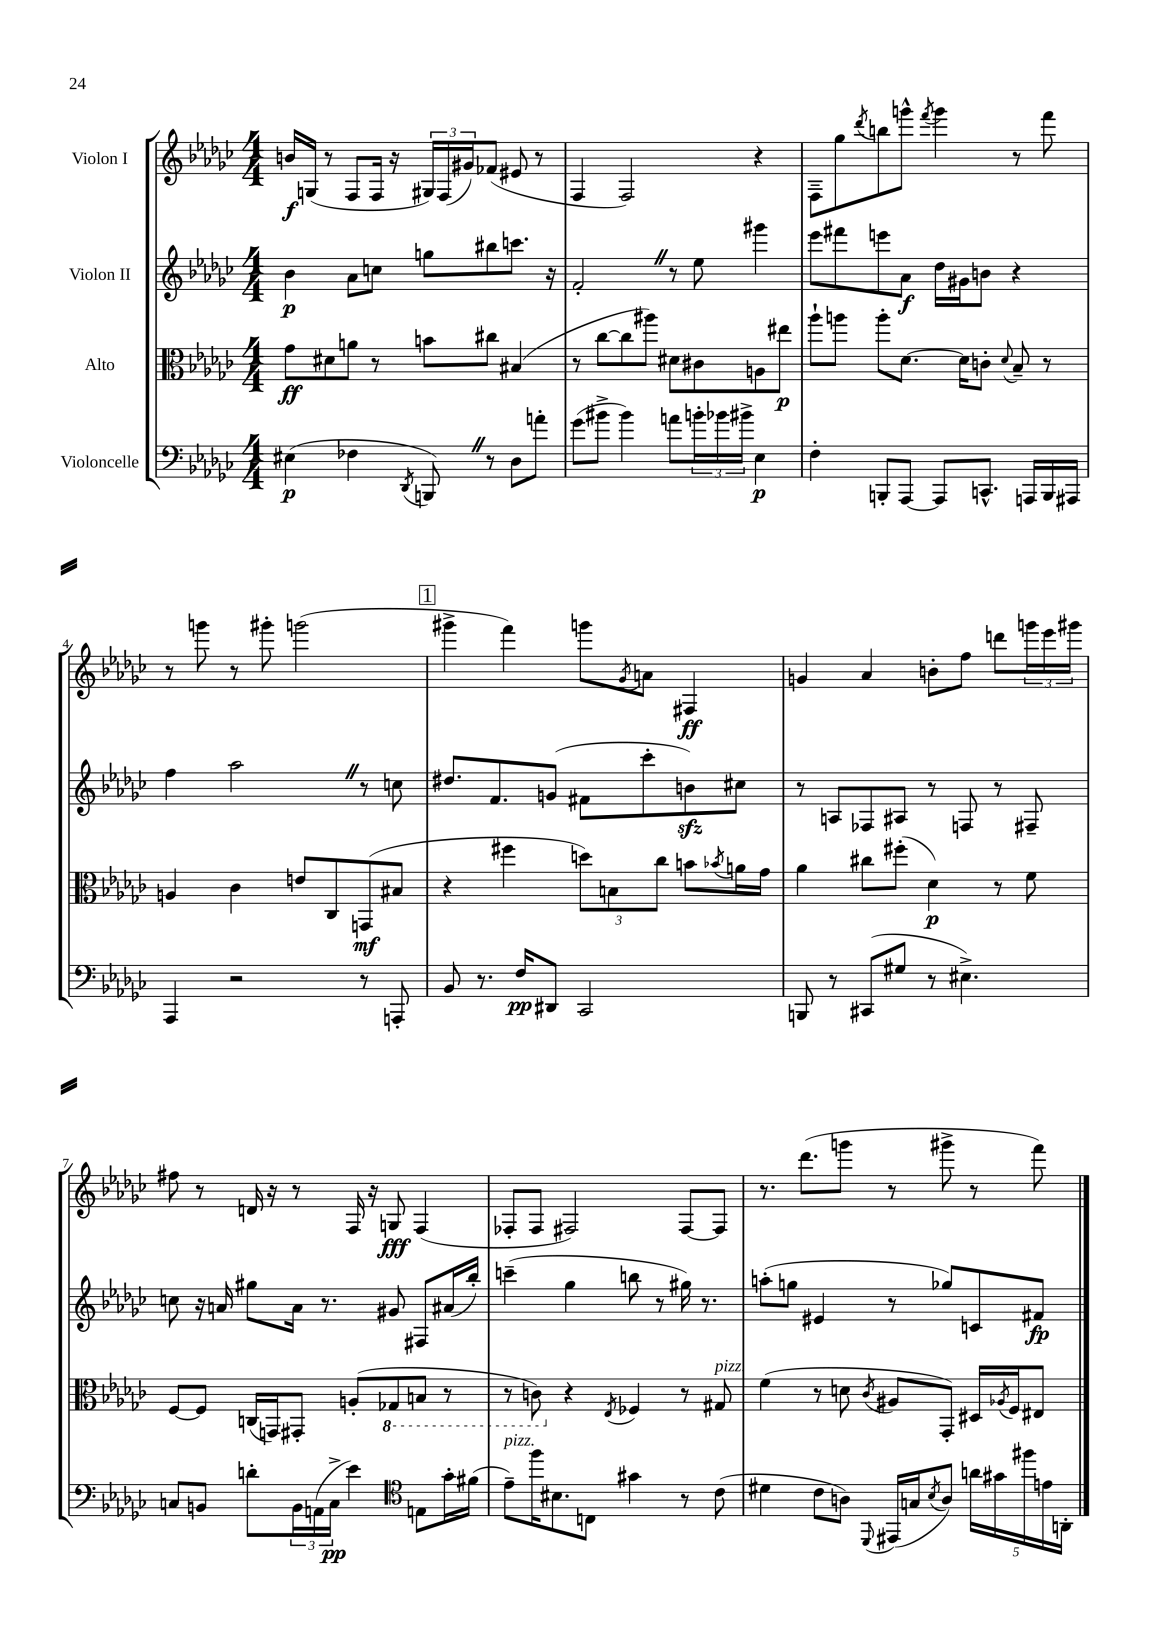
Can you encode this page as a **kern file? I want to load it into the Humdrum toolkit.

**kern	**dynam	**kern	**dynam	**kern	**dynam	**kern	**dynam
*part4	*part4	*part3	*part3	*part2	*part2	*part1	*part1
*staff4	*staff4	*staff3	*staff3	*staff2	*staff2	*staff1	*staff1
*I"Violoncelle	*	*I"Alto	*	*I"Violon II	*	*I"Violon I	*
*clefF4	*	*clefC3	*	*clefG2	*	*clefG2	*
*k[b-e-a-d-g-c-]	*	*k[b-e-a-d-g-c-]	*	*k[b-e-a-d-g-c-]	*	*k[b-e-a-d-g-c-]	*
*M4/4	*	*M4/4	*	*M4/4	*	*M4/4	*
=1	=1	=1	=1	=1	=1	=1	=1
(4E#X\	p	8g-\L	ff	4b-\	p	16bn/LL	f
.	.	.	.	.	.	(16Gn/JJ	.
.	.	8d#X\	.	.	.	8r	.
4F-X\	.	8an\J	.	8a-\L	.	8F/L	.
.	.	8r	.	8ccn\J	.	16F/Jk	.
.	.	.	.	.	.	16r	.
8qDD-/	.	.	.	.	.	.	.
8BBBnZ/)	.	8bn\L	.	8ggn\L	.	24G#X/LL)	.
.	.	.	.	.	.	(24F/	.
.	.	.	.	.	.	24g#X/J)	.
8r	.	8cc#X\J	.	8bb#X\	.	(8f-X/J	.
8D-\L	.	(4B#X/	.	8.cccn\J	.	8e#X/	.
8an'\J	.	.	.	.	.	8r	.
.	.	.	.	16r	.	.	.
=2	=2	=2	=2	=2	=2	=2	=2
(8g-\L	.	8r	.	2f'Z/	.	4F/	.
8b#X^\J	.	[8cc-\L	.	.	.	.	.
4b#\)	.	8cc-\]	.	.	.	2F/)	.
.	.	8aa#X\J)	.	.	.	.	.
8an\L	.	8d#X\L	.	8r	.	.	.
24bn'\L	.	8c#X\	.	8ee-\	.	.	.
24b-X\	.	.	.	.	.	.	.
24b#X^\JJ	.	.	.	.	.	.	.
4E-\	p	8An\	.	4ggg#X\	.	4r	.
.	.	8ee#X\J	p	.	.	.	.
=3	=3	=3	=3	=3	=3	=3	=3
4F'\	.	8aa-`\L	.	8eee-\L	.	8F~\L	.
.	.	8aan\J	.	8fff#X\	.	8gg-\	.
.	.	.	.	.	.	8qddd-/	.
8BBBn'/L	.	8aa'\L	.	8eeen\	.	8bbn\	.
[8AAA-/J	.	[8.d-\J	.	8a-\J	f	8gggn^^\J	.
.	.	.	.	.	.	8qfff/	.
8AAA-/L]	.	.	.	16dd-\LL	.	4ggg\	.
.	.	16d-\KL]	.	16g#X\J	.	.	.
8.CCn^^/J	.	8cn'\J	.	8bn\J	.	.	.
.	.	8qqd-/	.	.	.	.	.
.	.	8B-~/	.	4r	.	8r	.
16AAAn/LL	.	.	.	.	.	.	.
16BBB/	.	8r	.	.	.	8fff\	.
16AAA#X/JJ	.	.	.	.	.	.	.
!!LO:LB:g=z
=4	=4	=4	=4	=4	=4	=4	=4
4AAA-/	.	4An/	.	4ff\	.	8r	.
.	.	.	.	.	.	8gggn\	.
2r	.	4c-\	.	2aa-Z\	.	8r	.
.	.	.	.	.	.	8ggg#X'\	.
.	.	8en/L	.	.	.	(2gggn\	.
.	.	8C-/	.	.	.	.	.
8r	.	(8GGn/	mf	8r	.	.	.
8AAAn'/	.	8B#X/J	.	8ccn\	.	.	.
!!LO:REH:place=s1:t=1
=5	=5	=5	=5	=5	=5	=5	=5
8BB-/	.	4r	.	8.dd#X/L	.	4ggg#X^\	.
8.r	.	.	.	.	.	.	.
.	.	.	.	8.f/	.	.	.
.	.	4ff#X\	.	.	.	4fff\)	.
16F/KL	pp	.	.	.	.	.	.
8DD#X/J	.	.	.	(8gn/J	.	.	.
2CC-/	.	12ddn\L)	.	8f#X\L	.	8gggn\L	.
.	.	12Bn\	.	.	.	.	.
.	.	.	.	.	.	8qg-/	.
.	.	.	.	8ccc-'\	.	8an\J	.
.	.	12cc-\J	.	.	.	.	.
.	.	8bn\L	.	8bnzz\)	.	4F#X/	ff
.	.	8qb-X/	.	.	.	.	.
.	.	16an\L	.	8cc#X\J	.	.	.
.	.	16g-\JJ	.	.	.	.	.
=6	=6	=6	=6	=6	=6	=6	=6
8BBBn/	.	4a-\	.	8r	.	4gn/	.
8r	.	.	.	8An/L	.	.	.
(8CC#X/L	.	8cc#X\L	.	8F-X/	.	4a-/	.
8G#X/J	.	(8ff#X'\J	.	8A#X/J	.	.	.
8r	.	4d-\)	p	8r	.	8bn'\L	.
4.E#X^\)	.	.	.	8Fn/	.	8ff\J	.
.	.	8r	.	8r	.	8dddn\L	.
.	.	8f\	.	8F#X~/	.	24gggn\L	.
.	.	.	.	.	.	24eee-\	.
.	.	.	.	.	.	24ggg#X\JJ	.
!!LO:LB:g=z
=7	=7	=7	=7	=7	=7	=7	=7
8Cn/L	.	[8F/L	.	8ccn\	.	8ff#X\	.
8BBn/J	.	8F/J]	.	16r	.	8r	.
.	.	.	.	16an/	.	.	.
8dn'\L	.	(16Cn/LL	.	8gg#X\L	.	16dn/	.
.	.	16GGn/J)	.	.	.	16r	.
24BB\L	.	8GG#X'/J	.	16a\Jk	.	8r	.
(24AAn\	.	.	.	.	.	.	.
.	.	.	.	8.r	.	.	.
24C^\JJ	pp	.	.	.	.	.	.
4e-\)	.	(8An'/L	.	.	.	16F/	.
.	.	.	.	.	.	16r	.
*	*	*8ba	*	*	*	*	*
.	.	8GG-X/	.	8g#X/	.	8Gn/	fff
*clefC4	*	*	*	*	*	*	*
8En\L	.	8BBn/J	.	8F#X/L	.	(4F/	.
16g-'\L	.	8r	.	(16a#X/L	.	.	.
(16f#X\JJ	.	.	.	16bb-'/JJ)	.	.	.
=8	=8	=8	=8	=8	=8	=8	=8
!LO:TX:a:i:t=pizz.	!	!	!	!	!	!	!
8e-~\L)	.	8r	.	(4cccn~\	.	8F-X'/L	.
16ff\K	.	8Cn\)	.	.	.	8F-/J	.
8.B#X\	.	.	.	.	.	.	.
*	*	*X8ba	*	*	*	*	*
.	.	4r	.	4gg-\	.	2F#X/)	.
8Cn\J	.	.	.	.	.	.	.
.	.	8qE-/	.	.	.	.	.
4g#X\	.	4F-X/	.	8bbn\	.	.	.
.	.	.	.	8r	.	.	.
8r	.	8r	.	16gg#X\)	.	[8F#/L	.
.	.	.	.	8.r	.	.	.
!	!	!LO:TX:a:i:t=pizz.	!	!	!	!	!
(8c-\	.	8G#X/	.	.	.	8F#/J]	.
=9	=9	=9	=9	=9	=9	=9	=9
4d#X\	.	(4f\	.	(8aan'\L	.	8.r	.
.	.	.	.	8ggn\J	.	.	.
.	.	.	.	.	.	(8.ddd-\L	.
8c-\L	.	8r	.	4e#X/	.	.	.
8An\J)	.	8dn\	.	.	.	8gggn\J	.
8qqDD-/	.	8qc-/	.	.	.	.	.
(16EE#X/LL	.	8A#X/L	.	8r	.	8r	.
16Gn/J	.	.	.	.	.	.	.
8qB-/	.	.	.	.	.	.	.
8A/J)	.	8GG-'/J)	.	8gg-X/L)	.	8ggg#X^\	.
20an\LL	.	16D#X/LL	.	8cn/	.	8r	.
20g#X\	.	.	.	.	.	.	.
.	.	8qA-X/	.	.	.	.	.
.	.	16F/J	.	.	.	.	.
20ff#X\	.	.	.	.	.	.	.
.	.	8E#X/J	.	8f#X/J	fp	8fff\)	.
20en\	.	.	.	.	.	.	.
20AAn'\JJ	.	.	.	.	.	.	.
==	==	==	==	==	==	==	==
*-	*-	*-	*-	*-	*-	*-	*-
